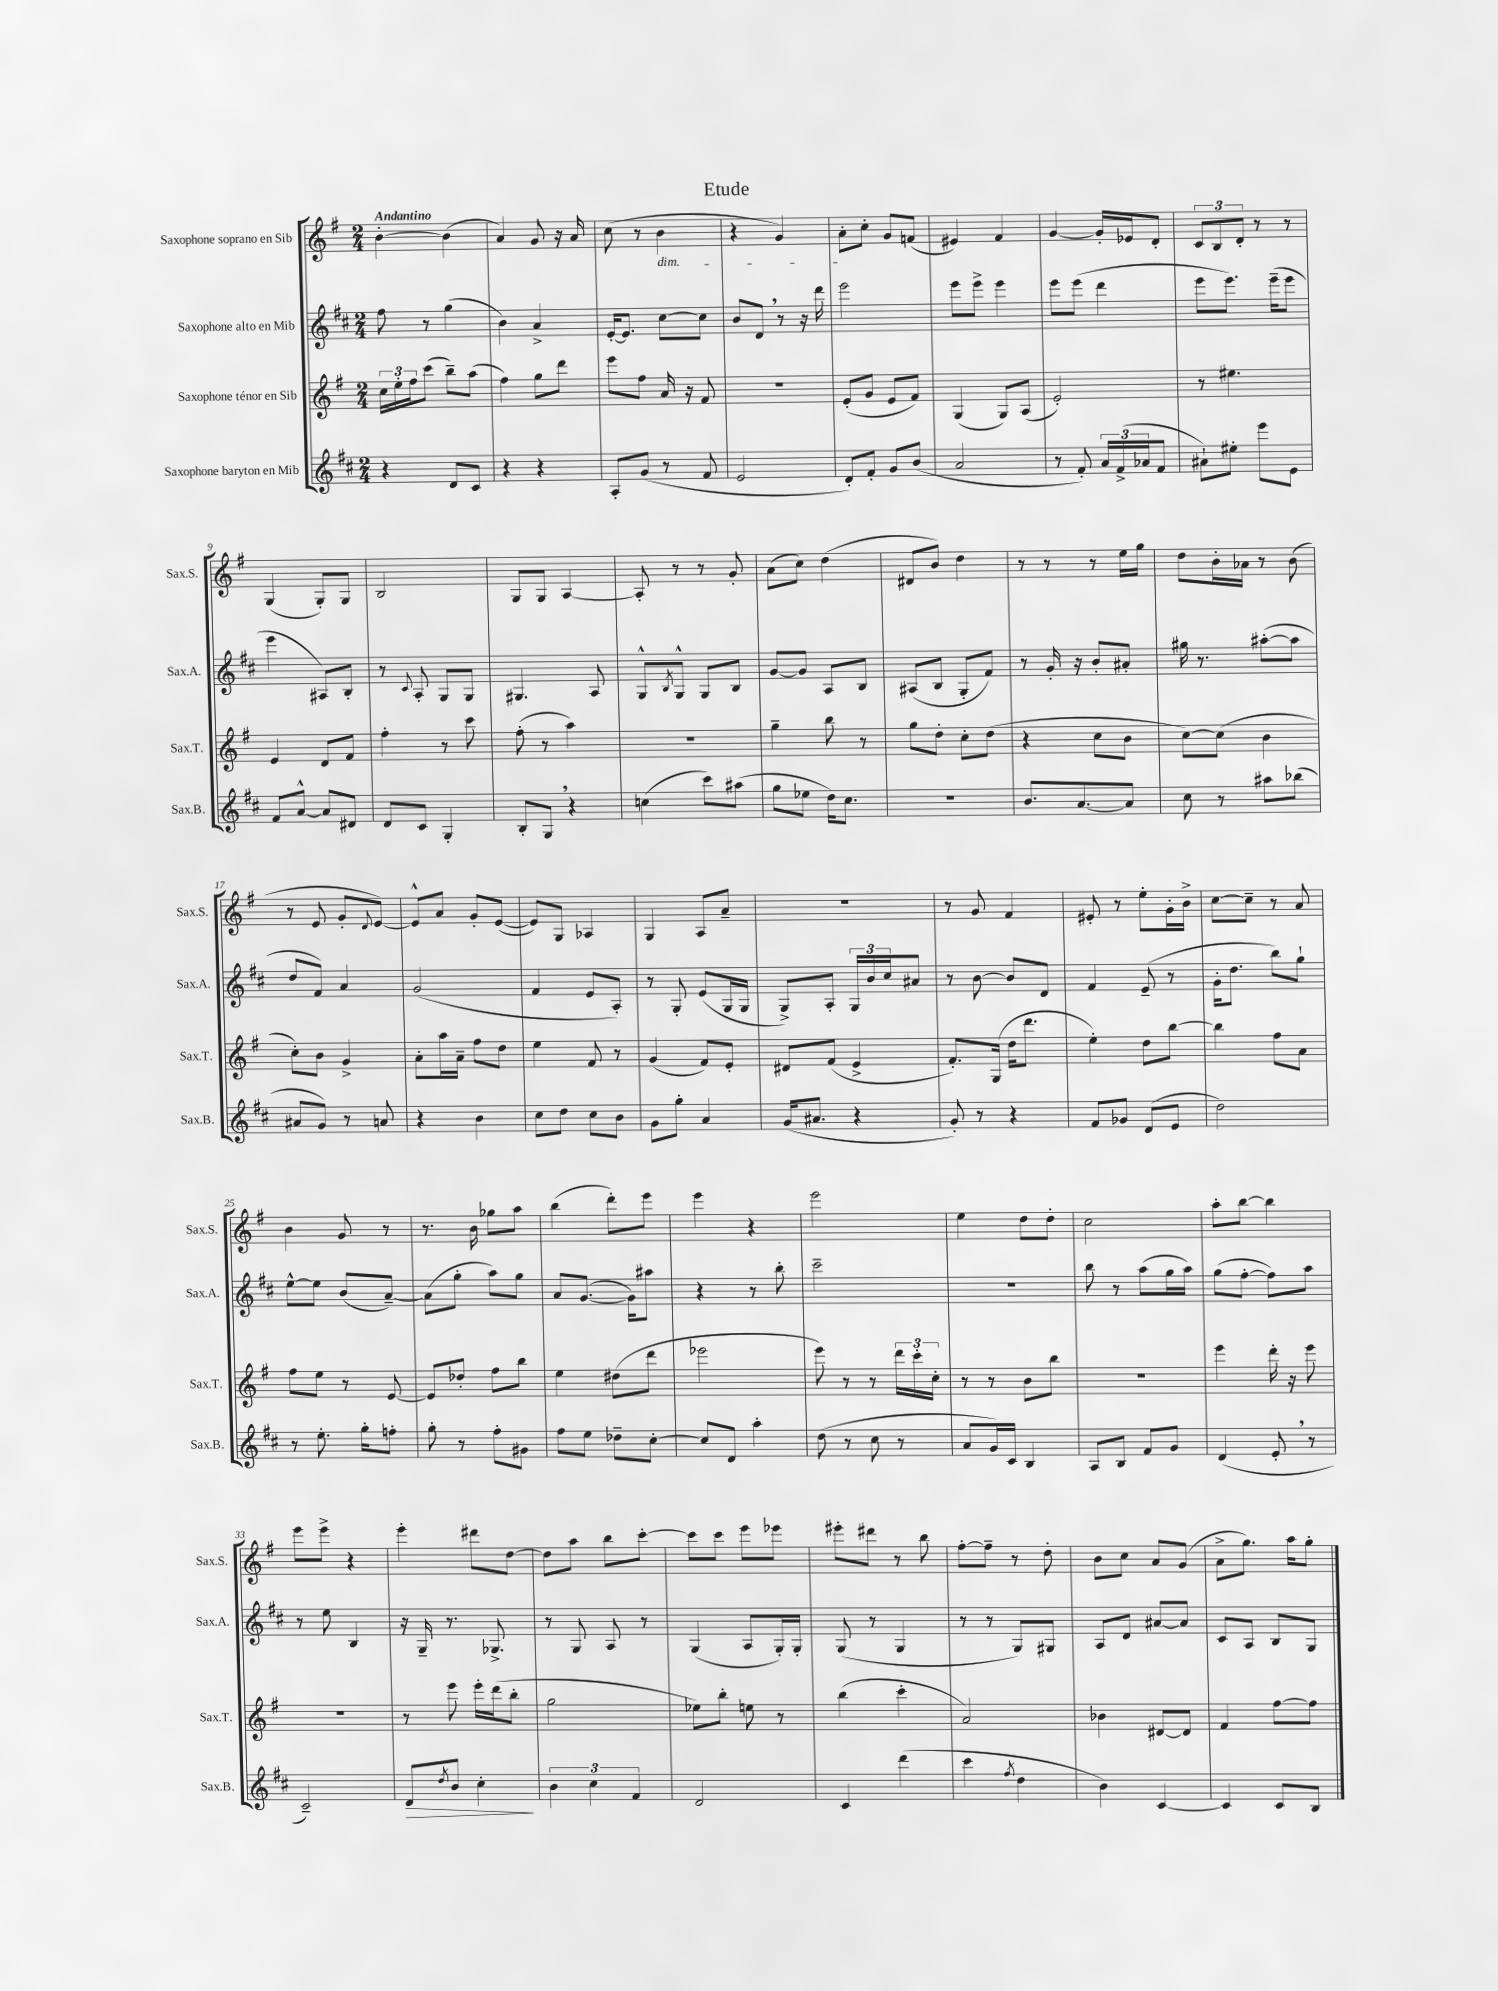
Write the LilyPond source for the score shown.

\header { title = "Etude" }
<<
\new StaffGroup <<
\new Staff = "s0" \with { instrumentName = "Saxophone soprano en Sib" shortInstrumentName = "Sax.S." } {
    \clef treble \key g \major \numericTimeSignature \time 2/4 \tempo "Andantino"
    b'4~-. b'4( |
    a'4) g'8 r16 a'16 |
    c''8( r8 b'4\dim |
    r4 g'4) |
    a'8-.\! c''8-. g'8 f'8( |
    eis'4) fis'4 |
    g'4~ g'16-. ees'16 d'8-. |
    \tuplet 3/2 { c'8 b8 d'8-. } r8 r8 |
    g4( g8-.) g8 |
    b2 |
    g8 g8 a4~ |
    a8-. r8 r8 g'8-. |
    a'8( c''8) d''4( |
    dis'8 b'8) d''4 |
    r8 r8 r8 e''16 g''16 |
    d''8 b'16-. aes'16 r8 b'8( |
    r8 e'8 g'8-. \appoggiatura { d'8 } e'8~) |
    e'8-^ a'8 g'8-. e'8~( |
    e'8) g8 aes4 |
    g4 a8 a'8-- |
    r2 |
    r8 g'8 fis'4 |
    eis'8-. r8 e''8-. g'16-. b'16-> |
    c''8~ c''8-- r8 a'8 |
    b'4 g'8 r8 |
    r8. b'16 ges''8 a''8 |
    b''4( d'''8-.) e'''8 |
    e'''4 r4 |
    e'''2 |
    e''4 d''8 d''8-. |
    c''2 |
    a''8-. b''8~ b''4 |
    e'''8 e'''8-> r4 |
    e'''4-. dis'''8 d''8~ |
    d''8 a''8 b''8 c'''8~-. |
    c'''8 c'''8 e'''8 ees'''8 |
    eis'''8-. dis'''8 r8 b''8 |
    fis''8~-. fis''8-- r8 d''8-. |
    b'8 c''8 a'8 g'8( |
    a'8-> g''8.) a''16 g''8-. \bar "|." |
}
\new Staff = "s1" \with { instrumentName = "Saxophone alto en Mib" shortInstrumentName = "Sax.A." } {
    \clef treble \key d \major \numericTimeSignature \time 2/4
    fis''8 r8 g''4( |
    b'4) a'4-> |
    e'16~-. e'8. cis''8~ cis''8 |
    b'8 d'8 \breathe r8 r16 d'''16 |
    e'''2 |
    e'''8 e'''8-> e'''4 |
    e'''8 e'''8( d'''4 |
    e'''8 e'''8.) e'''16--( e'''8 |
    e'''4 ais8) b8-. |
    r8 \appoggiatura { cis'8 } a8-. g8 g8 |
    gis4. a8 |
    g8-^ \acciaccatura { b8 } g8-^ g8 b8 |
    g'8~ g'8 a8 b8 |
    ais8( b8 g8-. fis'8) |
    r8 g'16-. r16 b'8-. ais'8-. |
    gis''16 r8. ais''8~-.( ais''8 |
    d''8 fis'8) a'4 |
    g'2( |
    fis'4 e'8 a8-.) |
    r8 g8-. e'8( g16 g16 |
    g8->) a8-. \tuplet 3/2 { g16 b'16 cis''16 } ais'8 |
    r8 b'8~ b'8 d'8 |
    fis'4 e'8--( r8 |
    g'16-. d''8. b''8) g''8-! |
    e''8~-^ e''8 b'8( a'8~--) |
    a'8( g''8-. a''8) g''8 |
    a'8 g'8.~( g'16) ais''8 |
    r4 r8 b''8-. |
    cis'''2-- |
    r2 |
    b''8 r8 a''8( g''16 a''16) |
    g''8( fis''8~-. fis''8) a''8 |
    r8 e''8 b4 |
    r16 g16-- r8. ges8.-> |
    r8 g8 a8 r8 |
    g4( a8 g16-.) g16-. |
    g8( r8 g4 |
    r8 r8 g8) gis8 |
    a8 d'8 ais'8~ ais'8 |
    cis'8 a8 b8 g8 \bar "|." |
}
\new Staff = "s2" \with { instrumentName = "Saxophone ténor en Sib" shortInstrumentName = "Sax.T." } {
    \clef treble \key g \major \numericTimeSignature \time 2/4
    \tuplet 3/2 { c''16 e''16-. fis''16 } c'''8( b''8--) a''8( |
    fis''4) g''8 d'''8 |
    e'''8 fis''8 a'16 r16 fis'8 |
    R2 |
    e'8-.( g'8 e'8 fis'8) |
    g4( g8) a8( |
    e'2-.) |
    r8 eis''4. |
    e'4 d'8 fis'8 |
    fis''4-. r8 c'''8 |
    fis''8-.( r8 a''4) |
    R2 |
    g''4-- b''8 r8 |
    g''8 d''8-. c''8-. d''8( |
    r4 c''8 b'8 |
    c''8~) c''8( b'4 |
    c''8-.) b'8 g'4-> |
    a'8-. a''16 a'16-- fis''8 d''8 |
    e''4 fis'8 r8 |
    g'4( fis'8) e'8-. |
    dis'8 fis'8( e'4-> |
    fis'8.-.) g16( d''16 d'''8. |
    e''4-.) d''8 b''8~ |
    b''4 fis''8 a'8 |
    fis''8 e''8 r8 e'8~ |
    e'8 des''8-. fis''8 b''8 |
    e''4 dis''8( d'''8 |
    ees'''2 |
    e'''8) r8 r8 \tuplet 3/2 { d'''16 c'''16-. c''16-. } |
    r8 r8 b'8 b''8 |
    R2 |
    e'''4 d'''16-. r16 e'''8 |
    r2 |
    r8 e'''8 e'''16-. d'''16( b''8-. |
    g''2 |
    ees''8) b''8-. e''8 r8 |
    b''4( c'''4-. |
    a'2) |
    bes'4 dis'8~ dis'8 |
    fis'4 fis''8~ fis''8 \bar "|." |
}
\new Staff = "s3" \with { instrumentName = "Saxophone baryton en Mib" shortInstrumentName = "Sax.B." } {
    \clef treble \key d \major \numericTimeSignature \time 2/4
    r4 d'8 cis'8 |
    r4 r4 |
    a8-. g'8( r8 fis'8 |
    e'2 |
    d'8-.) fis'8-. g'8 b'8( |
    a'2 |
    r8 fis'8-.) \tuplet 3/2 { a'16 fis'16->( aes'16 } fis'8 |
    ais'8-!) eis''8-. e'''8 e'8 |
    fis'8 a'8~-^ a'8 dis'8 |
    d'8 cis'8 g4-. |
    b8-. g8 \breathe r4 |
    c''4( cis'''8) ais''8( |
    g''8 ees''8 d''16) cis''8. |
    R2 |
    b'8. a'8.~ a'8 |
    cis''8 r8 ais''8 bes''8( |
    ais'8 g'8) r8 a'8 |
    r4 b'4 |
    cis''8 d''8 cis''8 b'8 |
    g'8 g''8-. a'4 |
    g'16( ais'8. r4 |
    g'8-.) r8 r4 |
    fis'8 ges'8 d'8( e'8 |
    d''2) |
    r8 e''8.-. g''16-. f''8-. |
    g''8-. r8 fis''8-. gis'8 |
    fis''8 e''8 des''8-- cis''8~-. |
    cis''8 d'8 a''4-. |
    d''8( r8 cis''8 r8 |
    a'8 g'16) cis'16 b4 |
    a8 b8 fis'8 g'8 |
    d'4( e'8-. \breathe r8 |
    cis'2--) |
    d'8\> \acciaccatura { d''8 } b'8 cis''4-.\! |
    \tuplet 3/2 { b'4 cis''4 fis'4 } |
    d'2 |
    cis'4 d'''4( |
    cis'''4 \acciaccatura { fis''8 } d''4 |
    b'4) cis'4~ |
    cis'4 cis'8 b8 \bar "|." |
}
>>
>>
